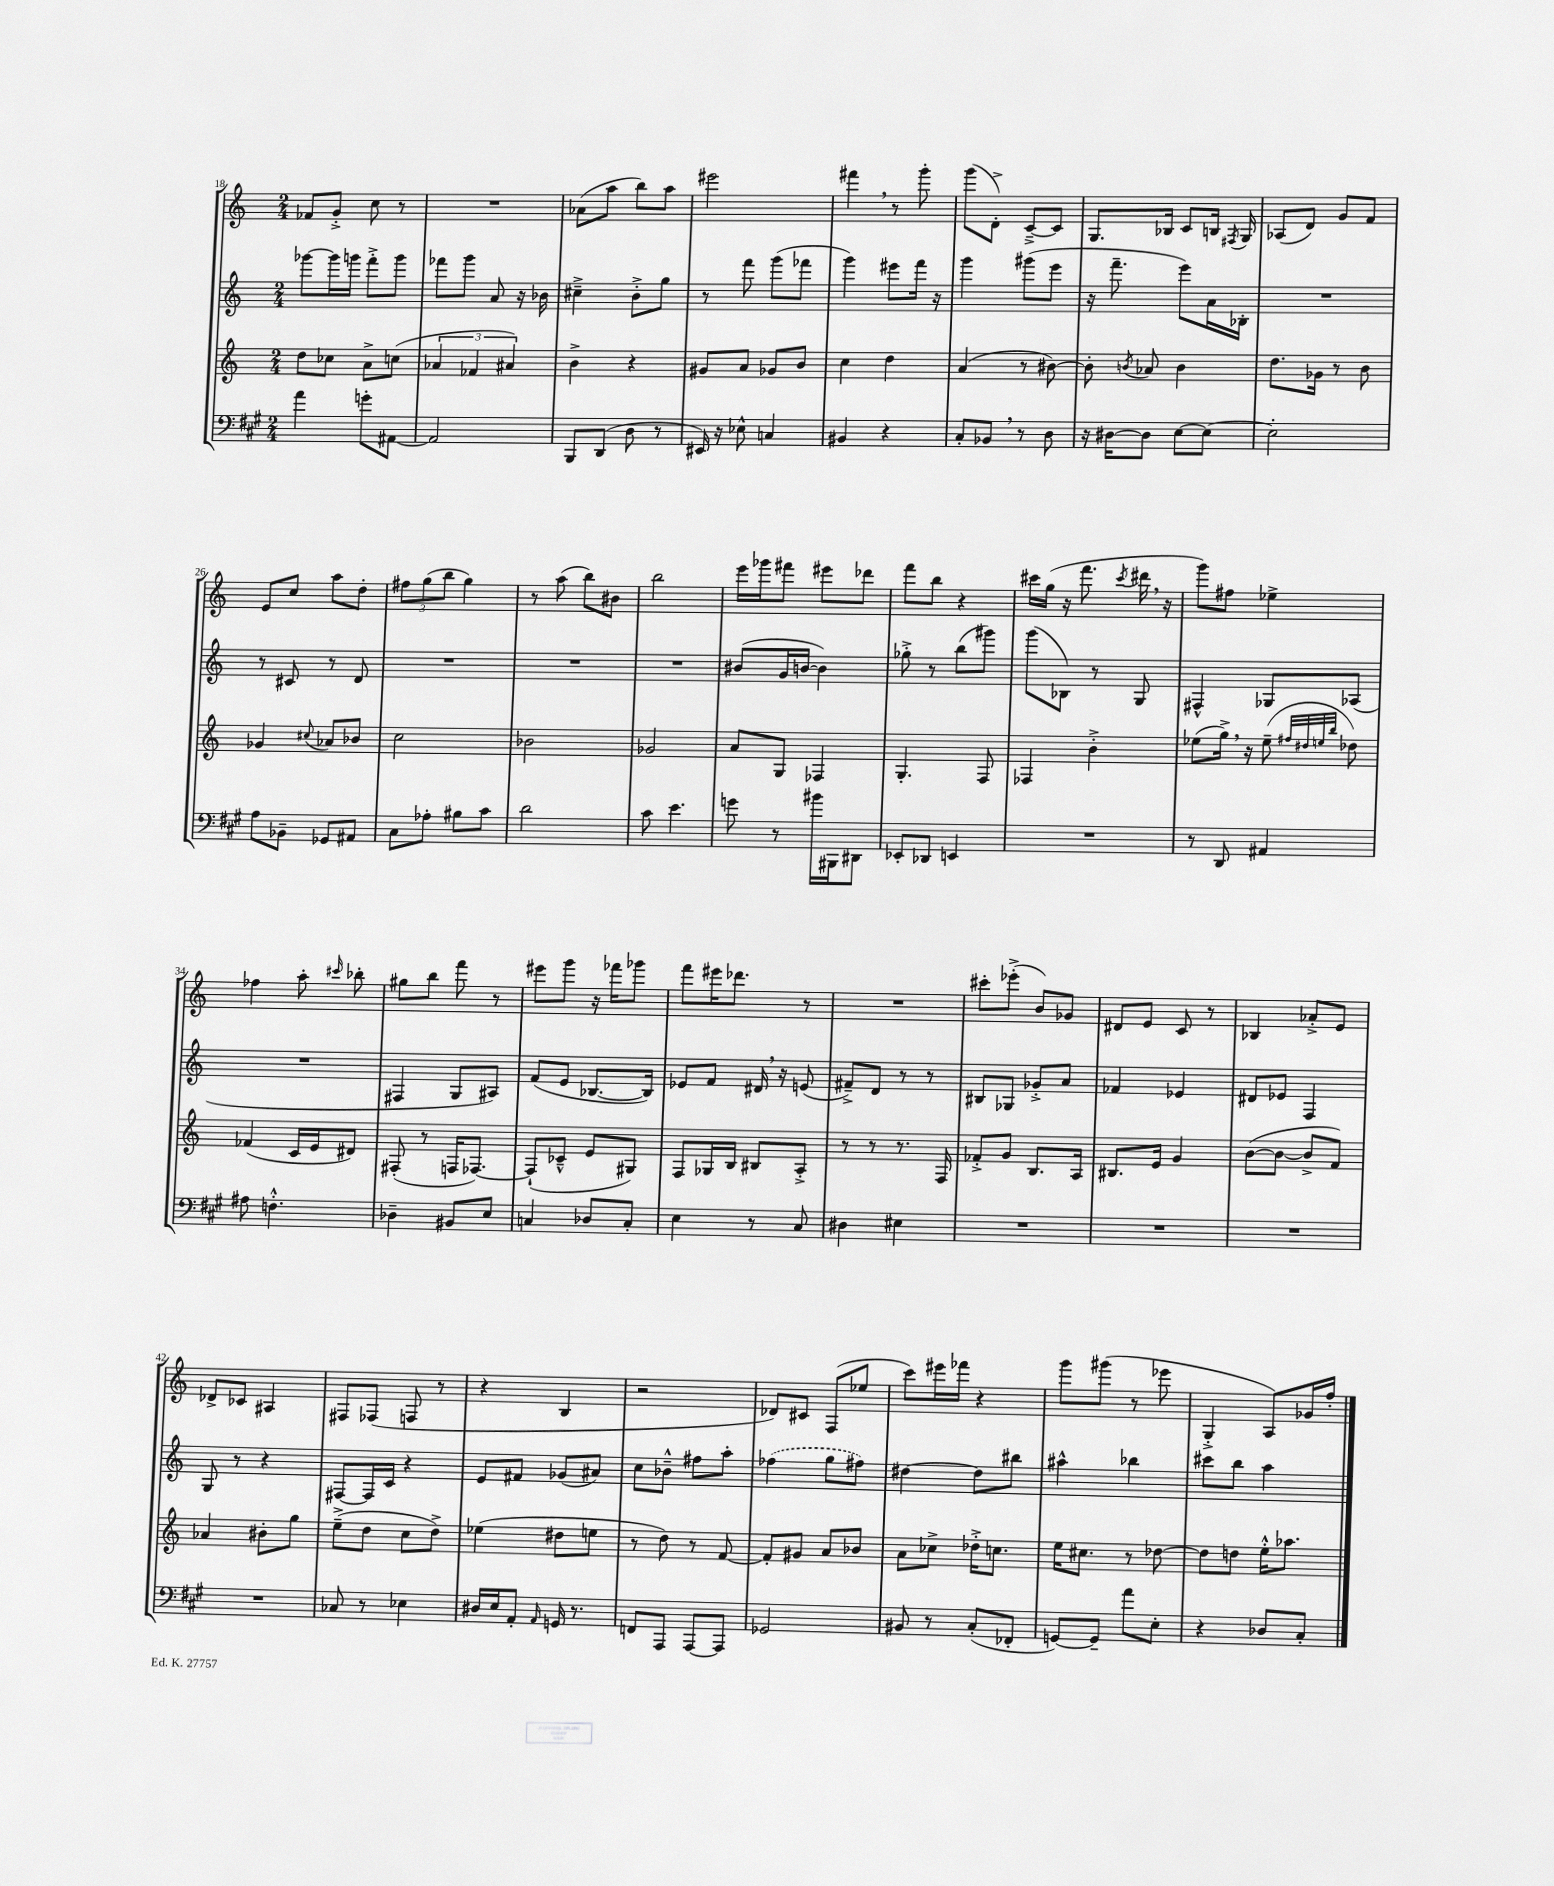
<<
\new StaffGroup <<
\new Staff = "s0" {
    \clef treble \key c \major \numericTimeSignature \time 2/4
    \autoBeamOff fes'8[ g'8]-.-> c''8 r8 |
    R2 |
    aes'8[( a''8] b''8[) a''8] |
    eis'''2 |
    fis'''4 \breathe r8 g'''8-. |
    g'''8[( d'8]-.->) c'8[~---> c'8] |
    g8.[ bes16] c'8[ b16] \acciaccatura { fis8 } g16 |
    aes8[( d'8]) g'8[ f'8] |
    e'8[ c''8] a''8[ d''8]-. |
    \tuplet 3/2 { fis''8[ g''8( b''8] } g''4) |
    r8 a''8( b''8[) bis'8] |
    b''2 |
    e'''16[ ges'''16 fis'''8] eis'''8[ des'''8] |
    f'''8[ b''8] r4 |
    cis'''16[ g''16]( r16 f'''8. \acciaccatura { cis'''8 } dis'''16 \breathe r16 |
    g'''8[) fis''8] ees''4-> |
    fes''4 a''8-. \grace { cis'''16 } bes''8-. |
    gis''8[ b''8] f'''8 r8 |
    eis'''8[ g'''8] r16 fes'''16[ ges'''8] |
    f'''8[ eis'''16 des'''8.] r8 |
    R2 |
    cis'''8[-. ees'''8]-.->( b'8[) ges'8] |
    dis'8[ e'8] c'8 r8 |
    bes4 aes'8[-.-> e'8] |
    des'8[-> ces'8] ais4 |
    fis8[ fes8]( f8 r8 |
    r4 b4 |
    r2 |
    des'8[) cis'8] f8[( ees''8] |
    c'''8[) eis'''16 fes'''16] r4 |
    g'''8[ gis'''8]( r8 ees'''8 |
    g4-.-> a8[) ges'16 f''16]-. \bar "|." |
}
\new Staff = "s1" {
    \clef treble \key c \major \numericTimeSignature \time 2/4
    \autoBeamOff ges'''8[~ ges'''16 g'''16] f'''8[-.-> g'''8] |
    fes'''8[ g'''8] a'8 r16 bes'16 |
    cis''4---> b'8[-.-> g''8] |
    r8 f'''8 g'''8[( fes'''8] |
    g'''4) eis'''8[ f'''16] r16 |
    g'''4 gis'''8[( e'''8] |
    r16 f'''8.-- e'''8[) a'16 bes16]-. |
    R2 |
    r8 cis'8 r8 d'8 |
    R2 |
    R2 |
    R2 |
    bis'8[( g'16 b'16]~ b'4) |
    ges''8-.-> r8 b''8[( gis'''8]) |
    g'''8[( bes8]) r8 g8 |
    fis4-^ ges8[ aes8]( |
    R2 |
    fis4 g8[ ais8]) |
    f'8[( e'8] bes8.[~ bes16]) |
    ees'8[ f'8] dis'16 \breathe r16 e'8( |
    fis'8[--->) d'8] r8 r8 |
    bis8[ ges8] ges'8[-.-> a'8] |
    fes'4 ees'4 |
    dis'8[ ees'8] f4 |
    g8 r8 r4 |
    fis8[~ fis16 c'16] r4 |
    e'8[ fis'8] ges'8[( ais'8]) |
    c''8[ bes'8]---^ fis''8[ a''8]-. |
    \once \slurDashed fes''4( g''8[ fis''8]) |
    dis''4~ dis''8[ bis''8] |
    ais''4-^ bes''4 |
    cis'''8[ b''8] a''4 \bar "|." |
}
\new Staff = "s2" {
    \clef treble \key c \major \numericTimeSignature \time 2/4
    \autoBeamOff d''8[ ces''8] a'8[-> c''8]( |
    \tuplet 3/2 { aes'4 fes'4 ais'4) } |
    b'4-> r4 |
    gis'8[ a'8] ges'8[ b'8] |
    c''4 d''4 |
    a'4( r8 bis'8~) |
    bis'8-. \acciaccatura { b'8 } aes'8 b'4 |
    d''8.[ ges'16] r8 b'8 |
    ges'4 \appoggiatura { cis''8 } aes'8[ bes'8] |
    c''2 |
    bes'2 |
    ges'2 |
    a'8[ g8] fes4 |
    g4.-. f8 |
    fes4 b'4-.-> |
    ees''8[( g''16]->) \breathe r16 ees''8--( \grace { fis''32[ dis''32 e''32 b''32] } des''8) |
    fes'4( c'16[ e'16 dis'8]) |
    fis8-.( r8 f16[ fes8.]~) |
    fes8[-!( ces'8]---^ e'8[ gis8]) |
    f8[ ges16 b16] bis8[ a8]-.-> |
    r8 r8 r8. f16 |
    fes'8[-.-> g'8] b8.[ a16] |
    bis8.[ e'16] g'4 |
    b'8[~( b'8]~ b'8[-> f'8]) |
    aes'4 bis'8[-. g''8] |
    e''8[--->( d''8] c''8[ d''8]->) |
    ees''4( dis''8[ e''8] |
    r8 d''8) r8 f'8~ |
    f'8[-. gis'8] a'8[ bes'8] |
    a'8[ ces''8]-> des''16[-.-> c''8.] |
    e''16[ cis''8.] r8 des''8~ |
    des''8[ d''8] e''16[-.-^ aes''8.] \bar "|." |
}
\new Staff = "s3" {
    \clef bass \key a \major \numericTimeSignature \time 2/4
    \autoBeamOff a'4 g'8[-. ais,8]~ |
    ais,2 |
    b,,8[ d,8]( d8 r8 |
    eis,16) r16 ees8-^ c4 |
    bis,4 r4 |
    cis8[-. bes,8] \breathe r8 d8 |
    r16 dis16[~ dis8] e8[~ e8]~ |
    e2-. |
    a8[ bes,8]-- ges,8[ ais,8] |
    cis8[ aes8]-. bis8[ cis'8] |
    d'2 |
    cis'8 e'4. |
    g'8 r8 bis'16[ bis,,16 dis,8] |
    ees,8[-. des,8] e,4 |
    R2 |
    r8 d,8 ais,4 |
    ais8 f4.-.-^ |
    des4-- bis,8[ e8] |
    c4 des8[ c8]-. |
    e4 r8 cis8 |
    dis4 eis4 |
    R2 |
    R2 |
    R2 |
    R2 |
    ces8 r8 ees4 |
    dis16[ e16 a,8]-. \grace { a,16 } g,16 r8. |
    f,8[ a,,8] a,,8[~ a,,8] |
    ges,2 |
    bis,8 r8 cis8[-.( fes,8]-. |
    g,8[~) g,8]-- a'8[ e8]-. |
    r4 des8[ cis8]-. \bar "|." |
}
>>
>>
\layout { \context { \Score currentBarNumber = #18 } }
